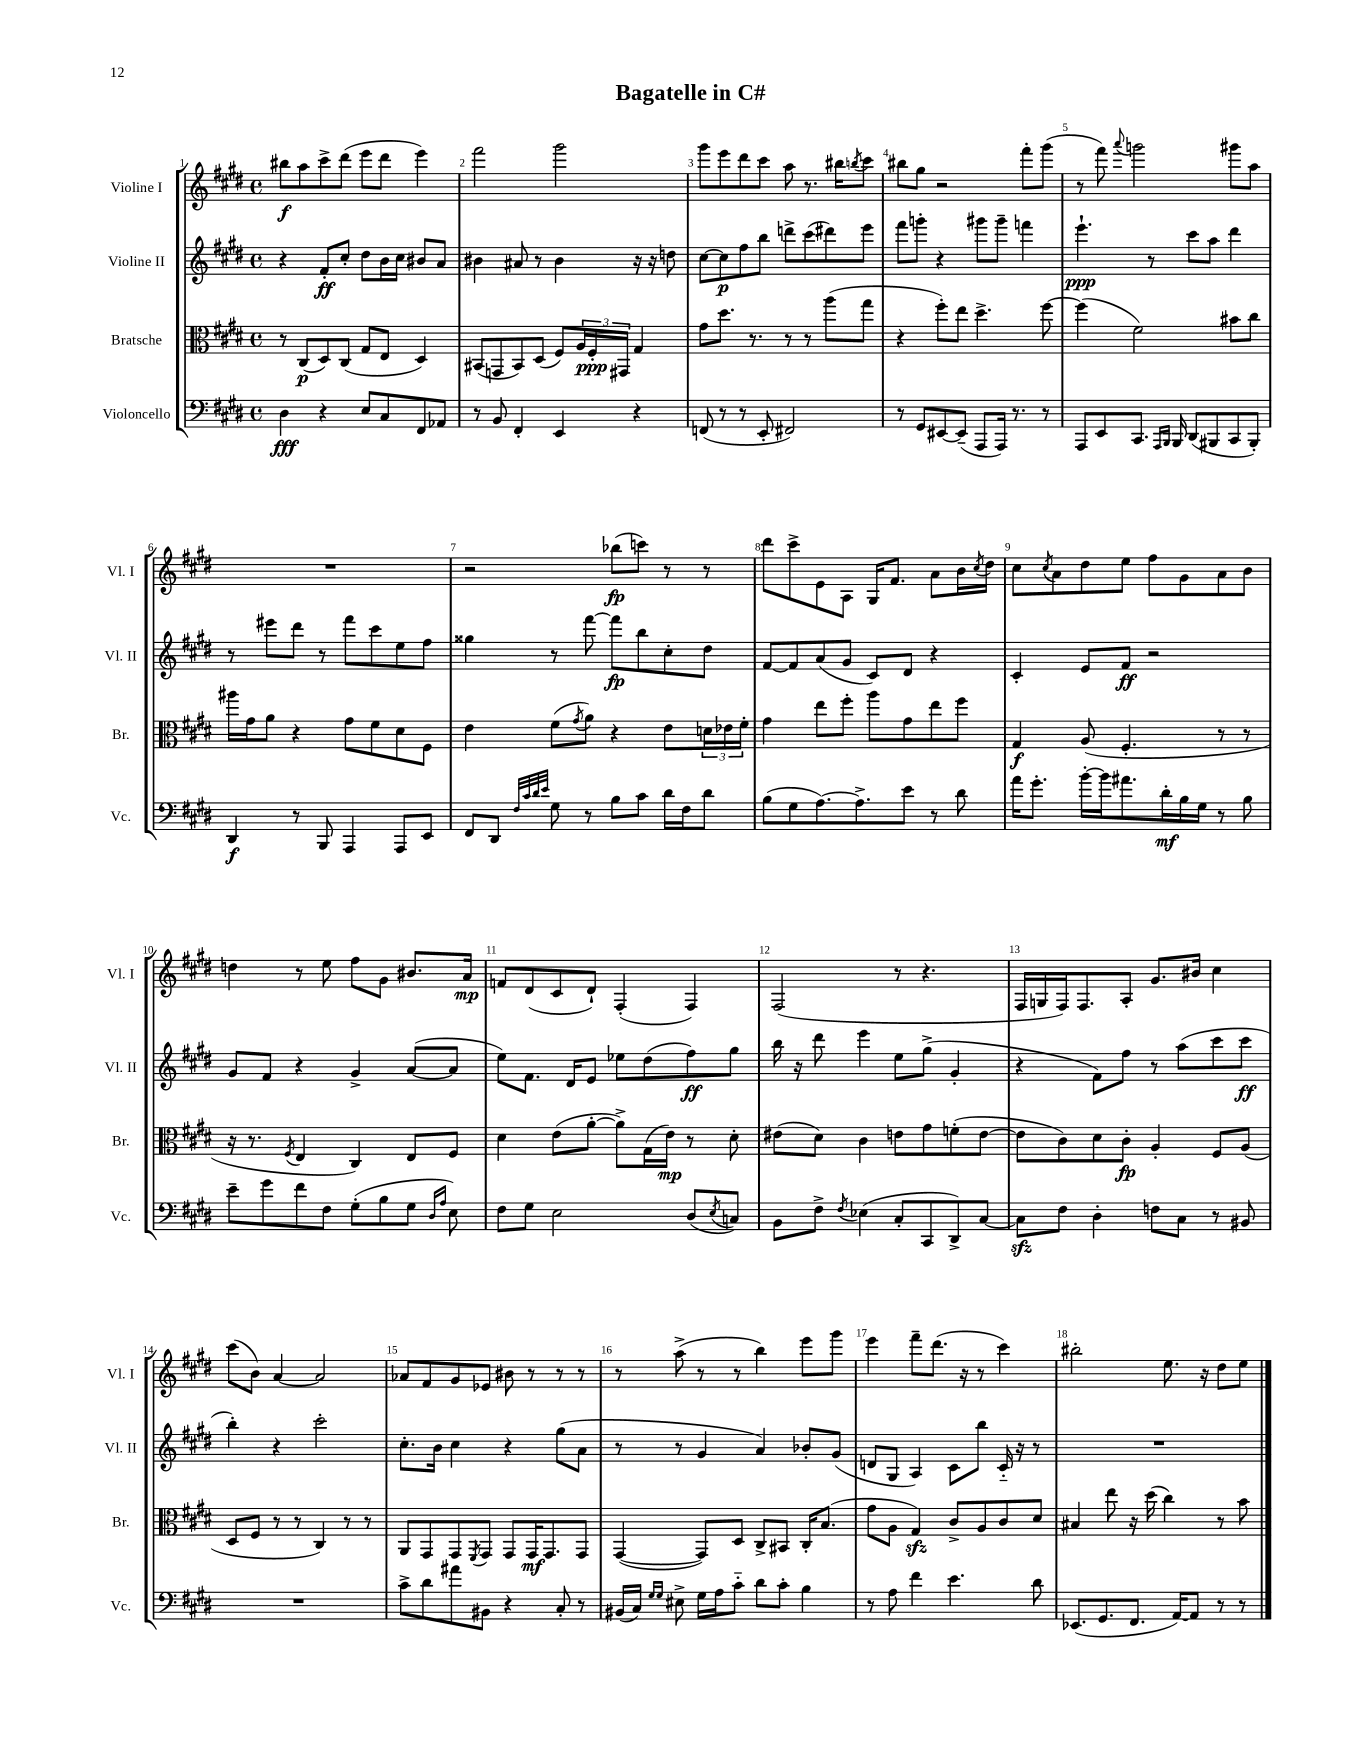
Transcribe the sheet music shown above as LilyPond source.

\header { title = "Bagatelle in C#" }
<<
\new StaffGroup <<
\new Staff = "s0" \with { instrumentName = "Violine I" shortInstrumentName = "Vl. I" } {
    \clef treble \key e \major \defaultTimeSignature \time 4/4
    bis''8\f a''8 cis'''8-> dis'''8( e'''8 dis'''8 e'''4) |
    fis'''2 gis'''2 |
    gis'''8 e'''8 dis'''8 cis'''8 a''8 r8. bis''16 \acciaccatura { b''8 } cis'''8 |
    bis''8 gis''8 r2 fis'''8-. gis'''8( |
    r8 fis'''8) \appoggiatura { a'''8 } g'''2 gis'''8 a''8 |
    R1 |
    r2 bes''8\fp( c'''8) r8 r8 |
    dis'''8 cis'''8-> e'8 a8 gis16 fis'8. a'8 b'16 \acciaccatura { cis''8 } dis''16 |
    cis''8 \acciaccatura { cis''8 } a'8 dis''8 e''8 fis''8 gis'8 a'8 b'8 |
    d''4 r8 e''8 fis''8 gis'8 bis'8. a'16\mp |
    f'8 dis'8( cis'8 dis'8-!) fis4-.( fis4) |
    fis2( r8 r4. |
    fis16 g16 fis16) fis8. a8-. gis'8. bis'16 cis''4 |
    cis'''8( b'8) a'4~ a'2 |
    aes'8 fis'8 gis'8 ees'8 bis'8 r8 r8 r8 |
    r8 a''8->( r8 r8 b''4) e'''8 gis'''8 |
    e'''4 fis'''8-- dis'''8.( r16 r8 cis'''4) |
    bis''2-. e''8. r16 dis''8 e''8 \bar "|." |
}
\new Staff = "s1" \with { instrumentName = "Violine II" shortInstrumentName = "Vl. II" } {
    \clef treble \key e \major \defaultTimeSignature \time 4/4
    r4 fis'8-.\ff cis''8-. dis''8 b'16 cis''16 bis'8 a'8 |
    bis'4 ais'8 r8 bis'4 r16 r16 d''8 |
    cis''8~ cis''8\p fis''8 b''8 d'''8-> cis'''8( dis'''8) e'''8 |
    fis'''8 g'''8-. r4 gis'''8 gis'''8-- f'''4 |
    e'''4.-!\ppp r8 cis'''8 a''8 dis'''4 |
    r8 eis'''8 dis'''8 r8 fis'''8 cis'''8 e''8 fis''8 |
    gisis''4 r8 fis'''8~ fis'''8\fp b''8 cis''8-. dis''8 |
    fis'8~ fis'8 a'8( gis'8 cis'8) dis'8 r4 |
    cis'4-. e'8 fis'8\ff r2 |
    gis'8 fis'8 r4 gis'4-> a'8~( a'8 |
    e''8) fis'8. dis'16 e'8 ees''8 dis''8( fis''8\ff) gis''8 |
    b''16 r16 dis'''8 e'''4 e''8 gis''8->( gis'4-. |
    r4 fis'8) fis''8 r8 a''8( cis'''8 cis'''8\ff |
    b''4-.) r4 cis'''2-. |
    cis''8.-. b'16 cis''4 r4 gis''8( a'8 |
    r8 r8 gis'4 a'4) bes'8-. gis'8( |
    d'8 gis8 a4) cis'8 b''8 cis'16-_ r16 r8 |
    R1 \bar "|." |
}
\new Staff = "s2" \with { instrumentName = "Bratsche" shortInstrumentName = "Br." } {
    \clef alto \key e \major \defaultTimeSignature \time 4/4
    r8 cis8\p( dis8) cis8( gis8 e8 dis4) |
    bis,8( g,8 bis,8) dis8( fis8) \tuplet 3/2 { a16 fis16-.\ppp gis,16 } gis4 |
    gis'8 dis''8. r8. r8 r8 a''8( gis''8 |
    r4 fis''8-.) e''8 dis''4.-> fis''8~ |
    fis''4( fis'2) bis'8 cis''8 |
    ais''16 gis'16 a'8 r4 gis'8 fis'8 dis'8 fis8 |
    e'4 fis'8( \acciaccatura { gis'8 } a'8) r4 e'8 \tuplet 3/2 { d'16 ees'16 fis'16-. } |
    gis'4 e''8 fis''8-. a''8 gis'8 e''8 fis''8 |
    gis4\f a8( fis4.-. r8 r8 |
    r16 r8. \acciaccatura { fis8 } e4 cis4) e8 fis8 |
    dis'4 e'8( a'8~-. a'8->) gis16( e'16\mp) r8 dis'8-. |
    eis'8( dis'8) cis'4 e'8 gis'8 f'8-.( e'8~ |
    e'8 cis'8) dis'8 cis'8-.\fp a4-. fis8 a8( |
    dis8 fis8 r8 r8 cis4) r8 r8 |
    a,8 gis,8 gis,8 \acciaccatura { fis,8 } gis,8 gis,8 gis,16\mf gis,8. gis,8 |
    gis,4~( gis,8) dis8 cis8-> bis,8 cis16-. b8.( |
    gis'8 a8 gis4\sfz) cis'8-> a8 cis'8 dis'8 |
    bis4 e''8 r16 dis''16( cis''4) r8 b'8 \bar "|." |
}
\new Staff = "s3" \with { instrumentName = "Violoncello" shortInstrumentName = "Vc." } {
    \clef bass \key e \major \defaultTimeSignature \time 4/4
    dis4\fff r4 e8 cis8 fis,8 aes,8 |
    r8 b,8 fis,4-. e,4 r4 |
    f,8( r8 r8 e,8-. fis,2) |
    r8 gis,8 eis,8~ eis,8--( a,,8 a,,16) r8. r8 |
    a,,8 e,8 cis,8. \grace { a,,16 b,,16 } b,,16 dis,8( bis,,8 cis,8 bis,,8-.) |
    dis,4\f r8 b,,8 a,,4 a,,8 e,8 |
    fis,8 dis,8 \grace { fis32 cis'32 dis'32 e'32 } gis8 r8 b8 cis'8 dis'16 fis16 dis'8 |
    b8( gis8 a8.~) a8.-> e'8 r8 dis'8 |
    a'16 gis'8.-. b'16~-. b'16 ais'8. dis'16-.\mf b16 gis16 r8 b8 |
    e'8-- gis'8 fis'8 fis8 gis8-.( b8 gis8 \grace { dis16 a16 } e8) |
    fis8 gis8 e2 dis8( \acciaccatura { e8 } c8) |
    b,8 fis8-> \acciaccatura { fis8 } ees4( cis8-. cis,8 dis,8->) cis8~ |
    cis8\sfz fis8 dis4-. f8 cis8 r8 bis,8 |
    R1 |
    cis'8-> dis'8 ais'8 bis,8 r4 cis8-. r8 |
    bis,16( cis16) \grace { gis16 gis16 } eis8-> gis16 a16 cis'8-_ dis'8 cis'8-. b4 |
    r8 a8 fis'4 e'4. dis'8 |
    ees,8.( gis,8. fis,8. a,16~) a,8 r8 r8 \bar "|." |
}
>>
>>
\layout { \context { \Score \override BarNumber.break-visibility = ##(#f #t #t) barNumberVisibility = #all-bar-numbers-visible } }
